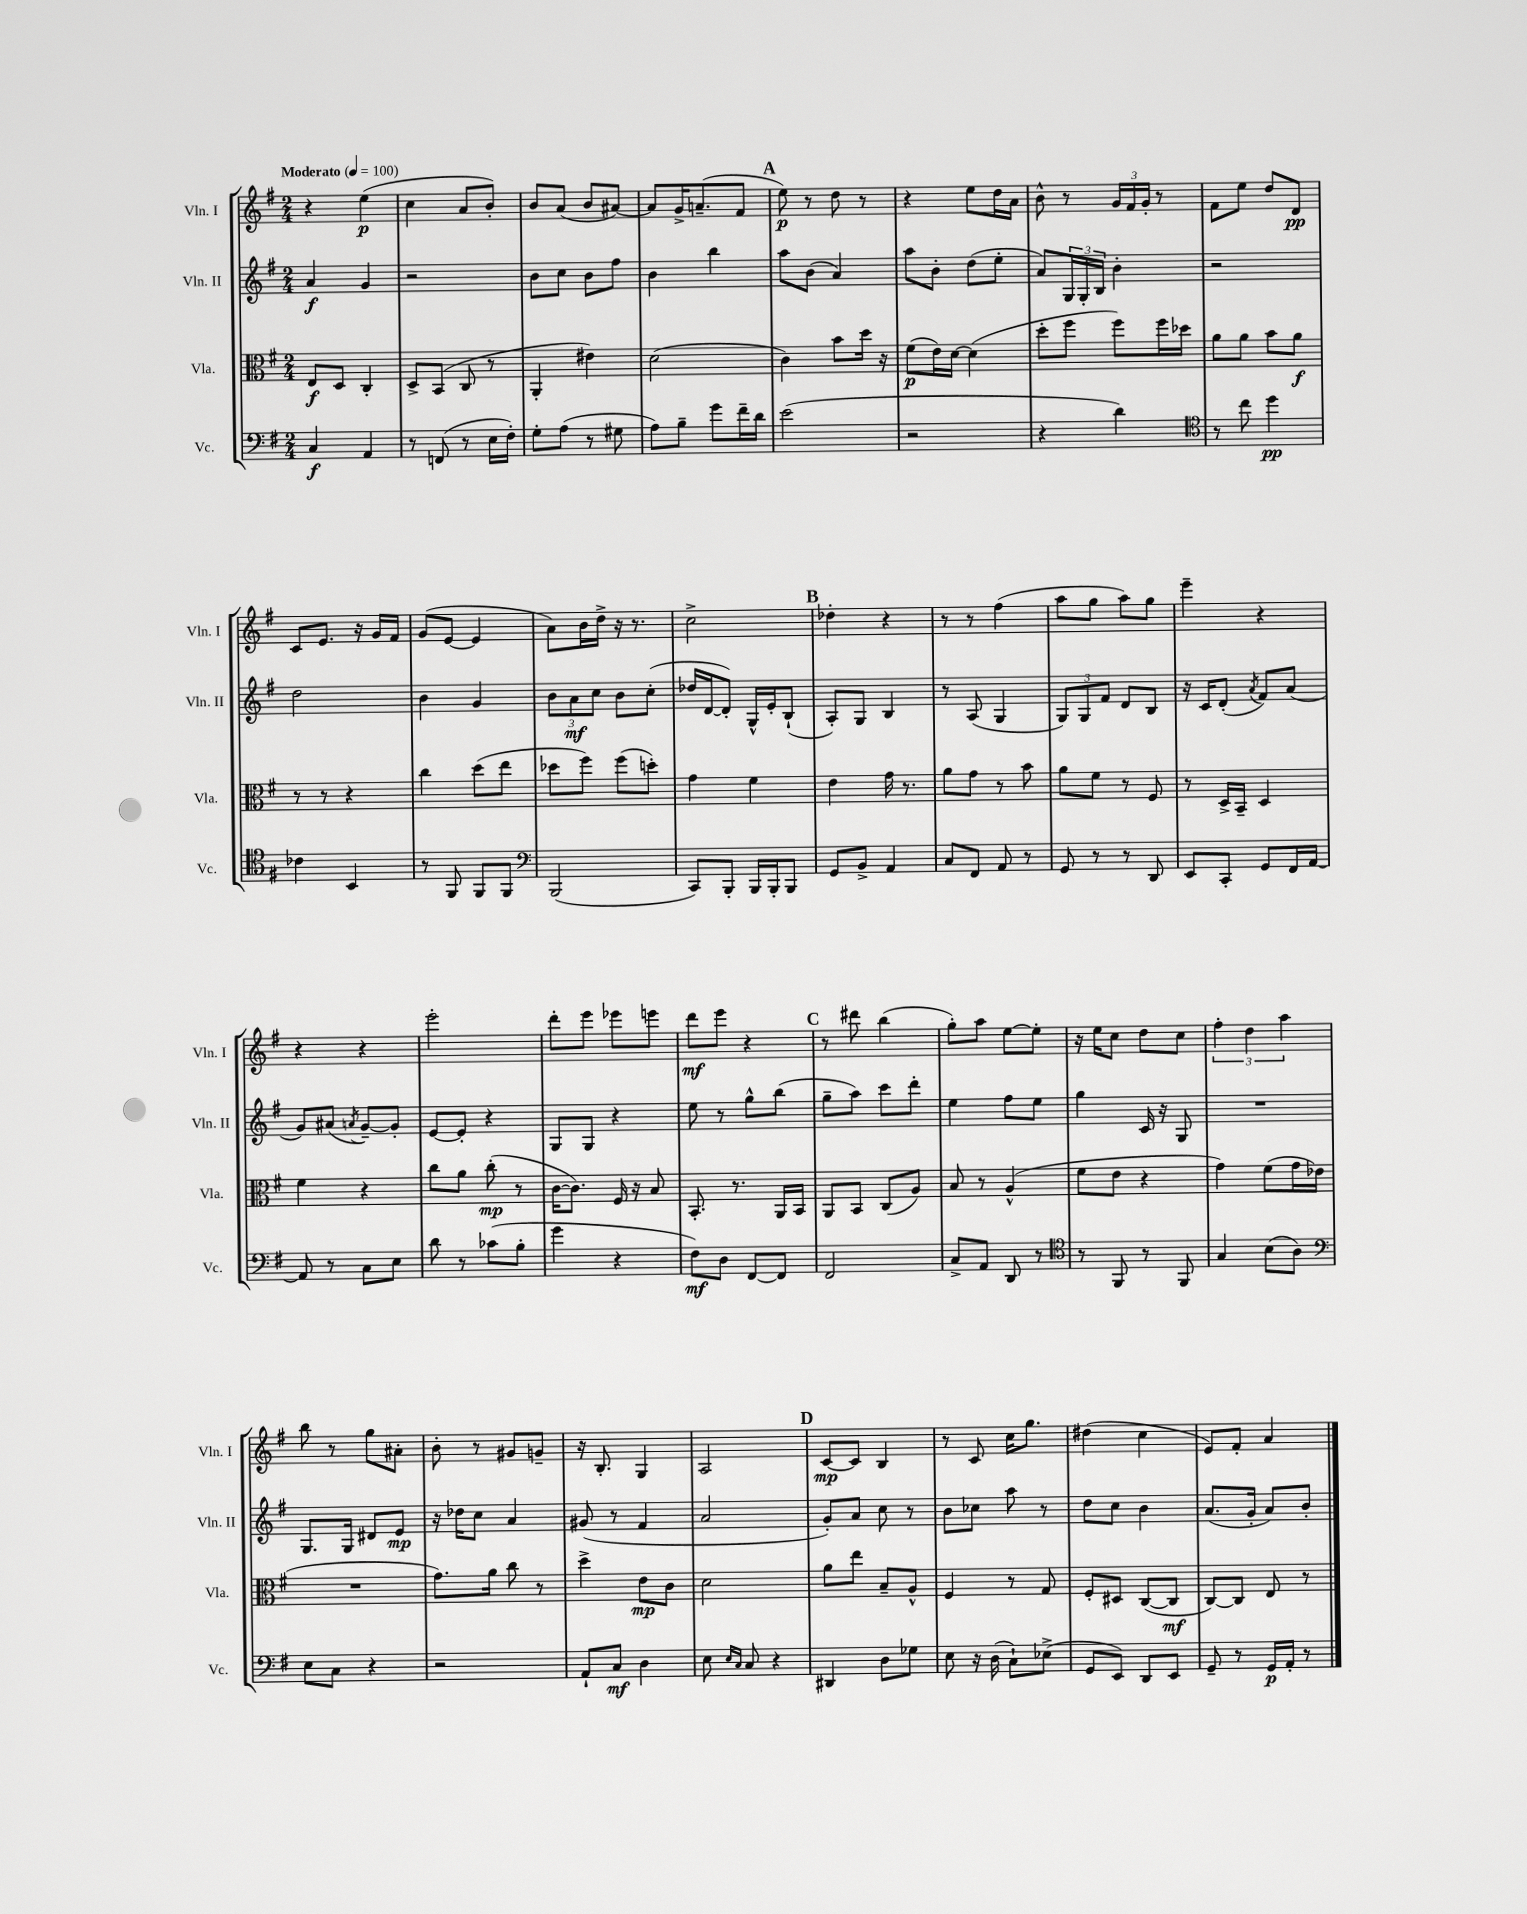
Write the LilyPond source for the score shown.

<<
\new StaffGroup <<
\new Staff = "s0" \with { instrumentName = "Vln. I" shortInstrumentName = "Vln. I" } {
    \clef treble \key g \major \numericTimeSignature \time 2/4 \tempo "Moderato" 4 = 100
    r4 e''4\p( |
    c''4 a'8 b'8-.) |
    b'8 a'8( b'8 ais'8~) |
    ais'8 g'16-> a'8.--( fis'8 |
    \mark \markup { \bold "A" } e''8\p) r8 d''8 r8 |
    r4 e''8 d''16 a'16 |
    b'8-^ r8 \tuplet 3/2 { g'16 fis'16 g'16-. } r8 |
    fis'8 e''8 d''8 d'8\pp |
    c'8 e'8. r16 g'16 fis'16 |
    g'8( e'8~ e'4 |
    a'8) b'16 d''16-> r16 r8. |
    c''2-> |
    \mark \markup { \bold "B" } des''4-. r4 |
    r8 r8 fis''4( |
    a''8 g''8 a''8) g''8 |
    e'''4-- r4 |
    r4 r4 |
    e'''2-. |
    d'''8-. e'''8 ees'''8 e'''8 |
    d'''8\mf e'''8 r4 |
    \mark \markup { \bold "C" } r8 dis'''8 b''4( |
    g''8-.) a''8 e''8~ e''8-. |
    r16 e''16 c''8 d''8 c''8 |
    \tuplet 3/2 { fis''4-. d''4 a''4 } |
    b''8 r8 g''8 ais'8-. |
    b'8-. r8 gis'8 g'8-- |
    r16 b8.-. g4 |
    a2 |
    \mark \markup { \bold "D" } c'8~\mp c'8 b4 |
    r8 c'8 c''16 g''8. |
    dis''4( c''4 |
    e'8) fis'8-. a'4 \bar "|." |
}
\new Staff = "s1" \with { instrumentName = "Vln. II" shortInstrumentName = "Vln. II" } {
    \clef treble \key g \major \numericTimeSignature \time 2/4
    a'4\f g'4 |
    r2 |
    b'8 c''8 b'8 fis''8 |
    b'4 b''4 |
    \mark \markup { \bold "A" } a''8 b'8( a'4) |
    a''8 b'8-. d''8( e''8-. |
    a'8) \tuplet 3/2 { g16 g16-. b16 } b'4-. |
    r2 |
    d''2 |
    b'4 g'4 |
    \tuplet 3/2 { b'8 a'8\mf c''8 } b'8 c''8-.( |
    des''16 d'16~ d'8-.) g16-^ e'16-. b8-!( |
    \mark \markup { \bold "B" } a8-.) g8 b4 |
    r8 a8( g4 |
    \tuplet 3/2 { g8) g8 fis'8 } d'8 b8 |
    r16 c'16 d'8-.( \acciaccatura { a'8 } fis'8) a'8( |
    g'8) ais'8( \acciaccatura { a'8 } g'8~--) g'8-. |
    e'8~ e'8-. r4 |
    g8 g8 r4 |
    e''8 r8 g''8-^ b''8( |
    \mark \markup { \bold "C" } g''8-- a''8) c'''8 d'''8-. |
    e''4 fis''8 e''8 |
    g''4 c'16 r16 g8 |
    R2 |
    g8. g16 dis'8 e'8\mp |
    r16 des''16 c''8 a'4 |
    gis'8( r8 fis'4 |
    a'2 |
    \mark \markup { \bold "D" } g'8-.) a'8 c''8 r8 |
    b'8 ces''8 a''8 r8 |
    d''8 c''8 b'4 |
    a'8.( g'16-. a'8) b'8-. \bar "|." |
}
\new Staff = "s2" \with { instrumentName = "Vla." shortInstrumentName = "Vla." } {
    \clef alto \key g \major \numericTimeSignature \time 2/4
    e8\f d8 c4-. |
    d8-> b,8( c8 r8 |
    a,4-. eis'4) |
    d'2( |
    \mark \markup { \bold "A" } c'4) b'8 d''16 r16 |
    fis'8\p( e'16) d'16~ d'4( |
    d''8-. fis''8 fis''8) fis''16 des''16 |
    a'8 a'8 b'8 a'8\f |
    r8 r8 r4 |
    c''4 d''8( e''8 |
    des''8 fis''8) fis''8( d''8-.) |
    g'4 fis'4 |
    \mark \markup { \bold "B" } e'4 g'16 r8. |
    a'8 g'8 r8 b'8 |
    a'8 fis'8 r8 fis8 |
    r8 d16-> b,16-- d4 |
    fis'4 r4 |
    c''8 a'8 c''8-.\mp( r8 |
    c'16~ c'8.) fis16 r16 b8 |
    b,8.-. r8. a,16 b,16 |
    \mark \markup { \bold "C" } a,8 b,8 c8( a8) |
    b8 r8 a4-^( |
    fis'8 e'8 r4 |
    g'4) fis'8( g'16 ees'16 |
    R2 |
    g'8.) a'16 c''8 r8 |
    d''4-> e'8\mp c'8 |
    d'2 |
    \mark \markup { \bold "D" } a'8 e''8 b8-- a8-^ |
    fis4 r8 g8 |
    fis8-. dis8 c8~( c8\mf |
    c8~) c8 e8 r8 \bar "|." |
}
\new Staff = "s3" \with { instrumentName = "Vc." shortInstrumentName = "Vc." } {
    \clef bass \key g \major \numericTimeSignature \time 2/4
    c4\f a,4 |
    r8 f,8( r8 e16 fis16-.) |
    g8-. a8( r8 gis8 |
    a8) b8-- g'8 fis'16-- d'16 |
    \mark \markup { \bold "A" } e'2( |
    r2 |
    r4 d'4) |
    \clef tenor r8 c''8 d''4\pp |
    ces'4 b,4 |
    r8 fis,8 fis,8 fis,8 |
    \clef bass b,,2( |
    c,8) b,,8-. b,,16 b,,16-. b,,8 |
    \mark \markup { \bold "B" } g,8 b,8-> a,4 |
    c8 fis,8 a,8 r8 |
    g,8 r8 r8 d,8 |
    e,8 c,8-. g,8 fis,16 a,16~ |
    a,8 r8 c8 e8 |
    d'8 r8 ces'8( b8-. |
    g'4 r4 |
    fis8\mf) d8 fis,8~ fis,8 |
    \mark \markup { \bold "C" } fis,2 |
    c8-> a,8 d,8 r8 |
    \clef tenor r8 fis,8 r8 fis,8 |
    g4 b8( a8) |
    \clef bass e8 c8 r4 |
    r2 |
    a,8-! c8\mf d4 |
    e8 \grace { e16 c16 } c8 r4 |
    \mark \markup { \bold "D" } dis,4 d8 ges8 |
    e8 r16 d16( c8-!) ees8->( |
    g,8 e,8) d,8 e,8 |
    g,8-- r8 g,16\p a,16-. r8 \bar "|." |
}
>>
>>
\layout { \context { \Score \remove "Bar_number_engraver" } }
